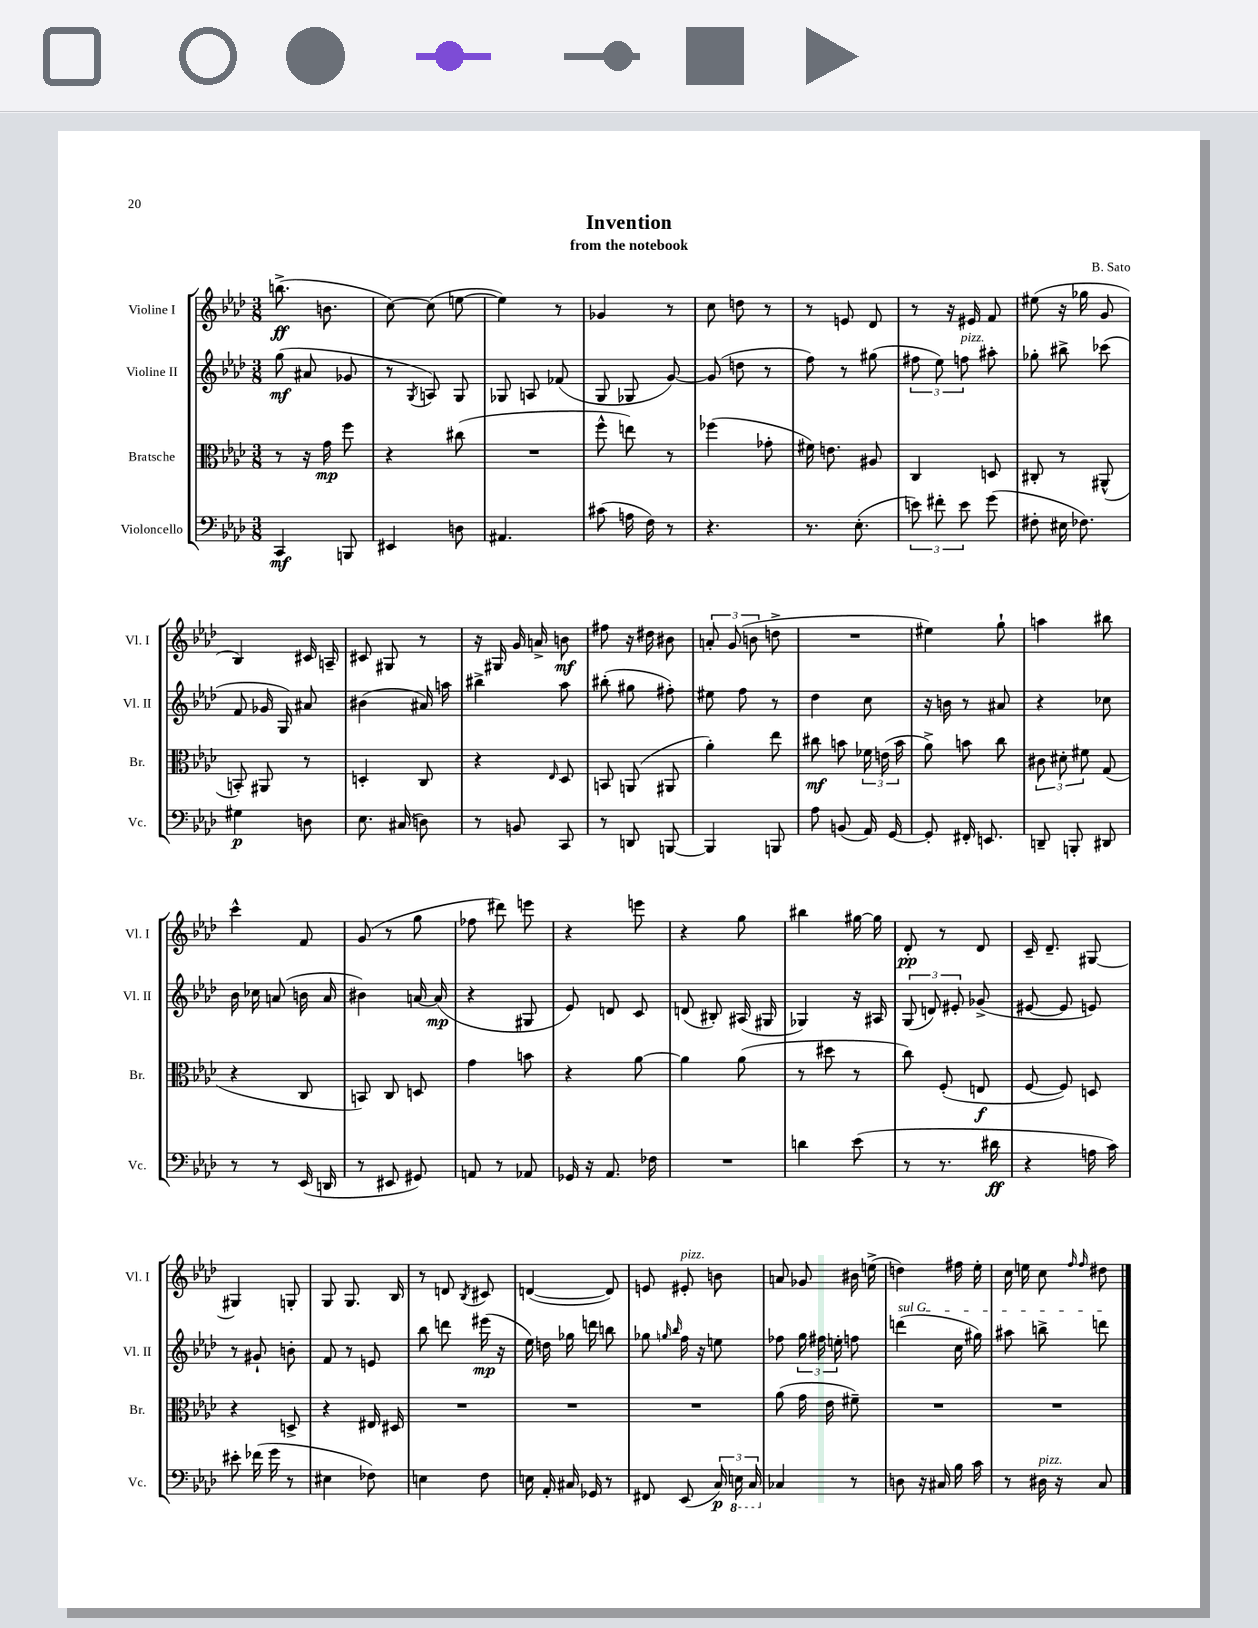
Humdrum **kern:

**kern	**kern	**kern	**kern
*staff4	*staff3	*staff2	*staff1
*clefF4	*clefC3	*clefG2	*clefG2
*k[b-e-a-d-]	*k[b-e-a-d-]	*k[b-e-a-d-]	*k[b-e-a-d-]
*M3/8	*M3/8	*M3/8	*M3/8
4CC/	8r	(8gg\	(8.bb^\
.	16r	8a#/	.
.	16g\	.	8.b\
8BBB/	8ff\	8g-/	.
=	=	=	=
4EE#/	4r	8r	[8cc\)
.	.	8qG/	.
.	.	8A/)	(8cc\]
8D\	(8cc#\	8G/	[8ee\
=	=	=	=
4.AA#/	4.r	8G-/	4ee\])
.	.	8A/	.
.	.	(8f-/	8r
=	=	=	=
(8c#\	8ff^^\	8G/	4g-/
16A\	8ee\)	8G-/	.
16F\)	.	.	.
8r	8r	[8g/)	8r
=	=	=	=
4.r	(4ff-\	(8g/]	8cc\
.	.	8dd\	8dd\
.	8g-'\	8r	8r
=	=	=	=
8.r	16f#\)	8ff\)	8r
.	8.e\	.	.
.	.	8r	8e/
(8.E-'\	.	.	.
.	8A#/	(8gg#\	8d-/
=	=	=	=
12e\)	4C/	12ff#\	8r
12f#'\	.	12ee-\)	.
.	.	.	16r
12e\	.	12ff\	.
.	.	.	16e#/
(8g\	8D/	8aa#'\	8f/
=	=	=	=
8F#'\	8C#'/	8gg-'\	(8ee#\
16E#\	8r	8bb#^\	16r
8.F-\)	.	.	16gg-\
.	(8AA#^^/	(8ccc-\	8g/
=	=	=	=
4G#\	8BB'/)	8f/	4B-/)
.	8AA#/	16g-/	.
.	.	16G/)	.
8D\	8r	8a#/	16c#/
.	.	.	16A~/
=	=	=	=
8.E-\	4D'/	(4b#\	8c#/
.	.	.	8G#/
(16C#/	.	.	.
8D\)	8C/	16a#/)	8r
.	.	16aa\	.
=	=	=	=
8r	4r	4bb#^\	16r
.	.	.	16G#/
8BB/	.	.	16g/
.	.	.	16a^/
.	16qqE-/	.	.
8CC/	8D-/	8aa-\	8b\
=	=	=	=
8r	8BB/	(8bb#'\	8ff#\
8DD/	(8AA/	8gg#\	16r
.	.	.	16dd#\
[8BBB/	8AA#/	8ff#'\)	8b#\
=	=	=	=
4BBB/]	4a-'\)	8ee#\	12a'/
.	.	.	(12g/
.	.	8ff\	.
.	.	.	12b\
8BBB/	8ee-\	8r	8dd^\
=	=	=	=
8A-\	8cc#\	4dd-\	4.r
(8BB/	8b\	.	.
16AA-/)	24f-\	8cc\	.
.	(24e\	.	.
[16GG/	.	.	.
.	24b\	.	.
=	=	=	=
8GG'/]	8a-^\)	16r	4ee#\)
.	.	16b\	.
16FF#'/	8b\	8r	.
8.EE/	.	.	.
.	8cc\	8a#/	8gg`\
=	=	=	=
8DD~/	12c#\	4r	4aa\
.	12d#'\	.	.
8BBB'/	.	.	.
.	12f#\	.	.
8DD#/	(8G/	8cc-\	8bb#\
=	=	=	=
8r	4r	16b-\	4ccc^^\
.	.	16cc-\	.
8r	.	(8a/	.
(16EE-/	8C/	16b\	8f/
16DD/	.	16a/	.
=	=	=	=
8r	8BB/)	4b#\)	(8g/
8EE#/	8C/	.	8r
8GG#/)	8D/	[16a/	8gg\
.	.	(16a/]	.
=	=	=	=
8AA/	4g\	4r	8ff-\
8r	.	.	8ddd#\)
8AA-/	8b\	8G#/	8eee\
=	=	=	=
16GG-/	4r	8e-/)	4r
16r	.	.	.
8.AA-/	.	8d/	.
.	[8a-\	8c/	8eee\
16F-\	.	.	.
=	=	=	=
4.r	4a-\]	(8d/	4r
.	.	8B#'/)	.
.	(8a-\	(16A#/	8gg\
.	.	16G#/	.
=	=	=	=
4d\	8r	4G-/)	4bb#\
.	8dd#\	.	.
(8e-\	8r	16r	[16gg#\
.	.	16A#/	16gg#\]
=	=	=	=
8r	8cc\)	(12G/	8d-'/
.	.	12d/)	.
8.r	(8F'/	.	8r
.	.	12e#'/	.
.	8E/	(8g-^/	8d-/
16d#\	.	.	.
=	=	=	=
4r	[8F/	[8e#/	16c~/
.	.	.	8.d-~/
.	8F/])	8e#/]	.
16A\	8D/	8e/)	[8G#/
16c\)	.	.	.
=	=	=	=
8e#'\	4r	8r	4G#/]
(16f-\	.	8g#`/	.
16g\	.	.	.
8r	8D^/	8b'\	8G'/
=	=	=	=
4E#\	4r	8f/	8G/
.	.	8r	8.G/
8F-\)	16E#/	8e/	.
.	16D#/	.	16B-/
=	=	=	=
4E\	4.r	8bb-\	8r
.	.	8ddd\	8d/
.	.	.	8qB-/
8F\	.	(16eee#\	8c#/
.	.	16r	.
=	=	=	=
16E\	4.r	16ee-\)	([4d/
16AA-'/	.	16dd\	.
16C#/	.	16gg-\	.
16GG-/	.	16ddd\	.
8r	.	8bb\	8d/])
=	=	=	=
8FF#/	4.r	8gg-\	8e/
.	.	16qqgg/	.
.	.	16qqbb-/	.
(8EE-/	.	16ff\	8e#'/
.	.	16r	.
24C/)	.	8ee\	8b\
24EE\	.	.	.
24CC/	.	.	.
=	=	=	=
4C-/	(8a-\	8ff-\	8a/
.	16g\	24gg\	8g-/
.	.	24ff#\	.
.	16e-\	.	.
.	.	24ee'\	.
8r	8f#~\)	8ff\	16b#\
.	.	.	(16ee^\
=	=	=	=
8D\	4.r	(4ddd\	4dd\)
16r	.	.	.
16C#/	.	.	.
16B-\	.	16cc\	16ff#\
16c\	.	16gg#\)	16ee-'\
=	=	=	=
8r	4.r	8aa#\	16cc\
.	.	.	16ee\
16D#\	.	8bb^\	8cc\
16r	.	.	.
.	.	.	16qqff/
.	.	.	16qqff/
8C/	.	8ddd\	8dd#\
==	==	==	==
*-	*-	*-	*-
